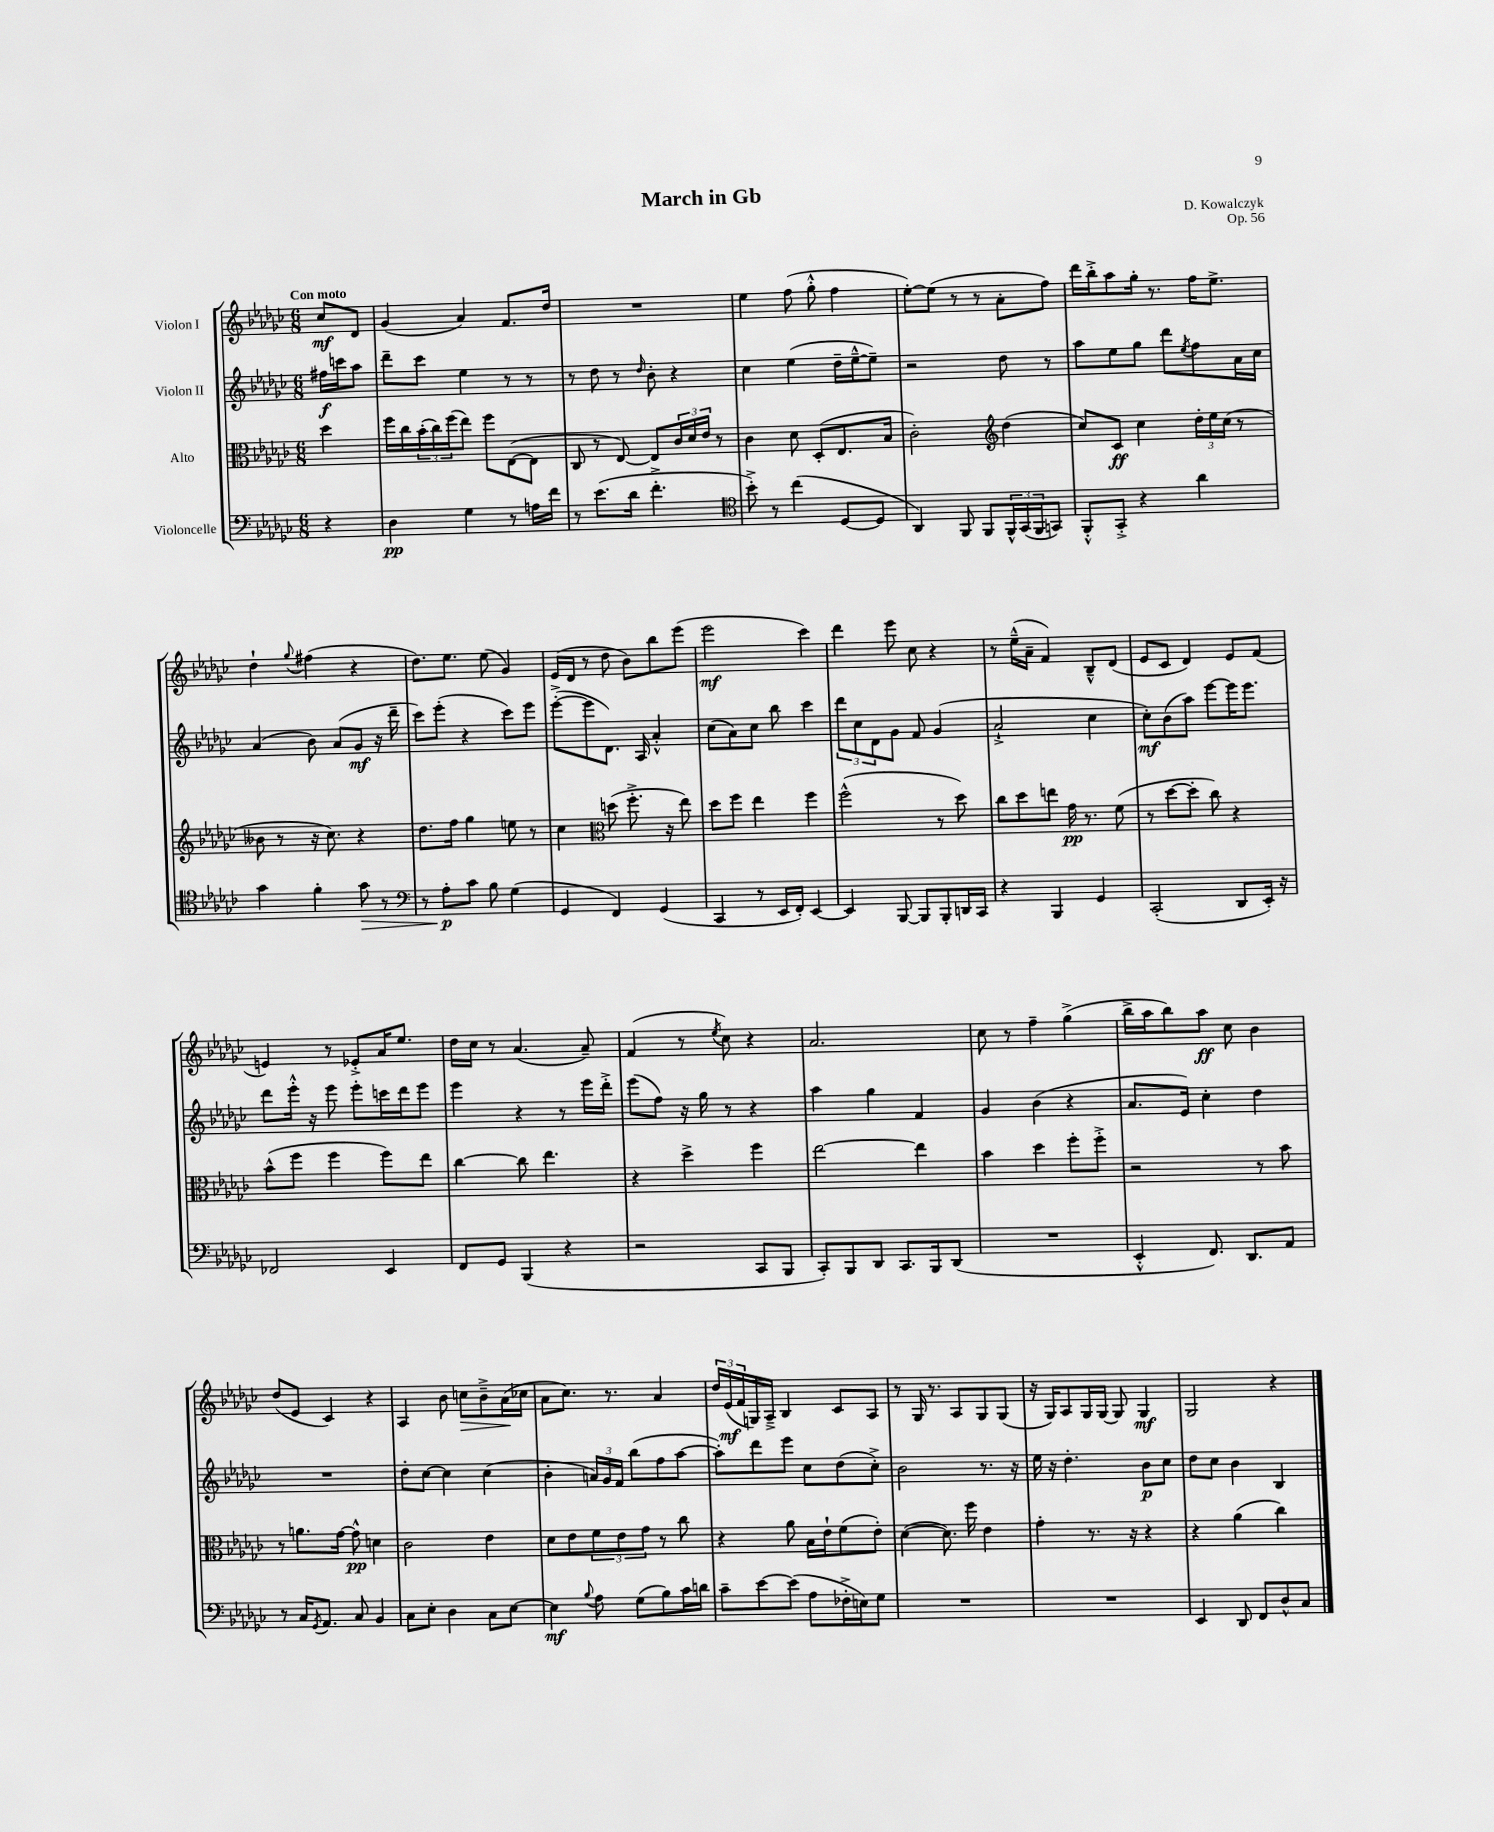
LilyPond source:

\header { title = "March in Gb" composer = "D. Kowalczyk" opus = "Op. 56" }
<<
\new StaffGroup <<
\new Staff = "s0" \with { instrumentName = "Violon I" } {
    \clef treble \key ges \major \numericTimeSignature \time 6/8 \partial 4 \tempo "Con moto"
    ces''8\mf des'8 |
    ges'4( aes'4) f'8. des''16 |
    R2. |
    ees''4 f''8( ges''8-.-^ f''4 |
    ees''8~-.) ees''8( r8 r8 aes'8-. f''8) |
    des'''16 bes''16-.-> aes''8 ges''16-. r8. f''16 ees''8.-> |
    des''4-! \appoggiatura { ges''8 } fis''4( r4 |
    des''8.) ees''8. ees''8( ges'4) |
    ees'16( des'16 r8 des''8 bes'8) bes''8 ees'''8( |
    ees'''2\mf ces'''4) |
    des'''4 ees'''8 ces''8 r4 |
    r8 ees''16---^( aes'16-- f'4) bes8---^ des'8( |
    ees'8 ces'8 des'4) ees'8 f'8( |
    e'4) r8 ees'8-.-> aes'16 ees''8. |
    des''16 ces''16 r8 aes'4.( aes'8--) |
    f'4( r8 \acciaccatura { ees''8 } ces''8) r4 |
    aes'2. |
    ces''8 r8 f''4-- ges''4->( |
    bes''16-> aes''16 bes''8) aes''8\ff ces''8 bes'4 |
    des''8( ees'8 ces'4) r4 |
    aes4 bes'8 c''8\> bes'8---> aes'16\!( ces''16 |
    aes'8 ces''8.) r8. aes'4 |
    \tuplet 3/2 { des''16 ees'16\mf( f'16 } g16) aes16---> bes4 ces'8 aes8 |
    r8 ges16 r8. aes8 ges8 ges8( |
    r16 ges16) aes8 ges16 ges16~ ges8 ges4\mf |
    ges2 r4 \bar "|." |
}
\new Staff = "s1" \with { instrumentName = "Violon II" } {
    \clef treble \key ges \major \numericTimeSignature \time 6/8 \partial 4
    fis''16\f c'''16 aes''8 |
    des'''8-- ces'''8 ees''4 r8 r8 |
    r8 des''8 r8 \grace { des''16 } bes'8-. r4 |
    ces''4 ees''4( des''16-- ees''16~---^ ees''8--) |
    r2 des''8 r8 |
    aes''8 ees''8 ges''8 des'''8 \acciaccatura { ees''8 } f''8 aes'16 ces''16 |
    aes'4( bes'8) aes'8( ges'8\mf r16 des'''16-- |
    ces'''8) ees'''8-.( r4 ces'''8) ees'''8 |
    ees'''8~-.->( ees'''8 des'8.) aes16 aes'4-.-^ |
    ces''8( aes'8) ces''8 bes''8 ces'''4 |
    \tuplet 3/2 { des'''8 ces''8 des'8 } ges'8 f'8 ges'4( |
    aes'2-!-> ces''4 |
    ces''8-.\mf) bes'8( aes''8) ees'''8~ ees'''16 ees'''8. |
    des'''8 ees'''16-.-^ r16 ees'''8 ees'''8-. c'''16 des'''16 ees'''8 |
    ees'''4 r4 r8 ees'''16 des'''16-.-> |
    ees'''8( f''8) r16 ges''16 r8 r4 |
    aes''4 ges''4 f'4 |
    ges'4 bes'4( r4 |
    aes'8. ees'16) ces''4-. des''4 |
    R2. |
    des''8-. ces''8~ ces''4 ces''4( |
    bes'4-. \tuplet 3/2 { a'16) ges'16 f'16 } bes''8( f''8 aes''8~ |
    aes''8-.) des'''8 ees'''8 ces''8 des''8( ces''8-.->) |
    bes'2 r8. r16 |
    ees''16 r16 des''4.-. bes'8\p ces''8 |
    des''8 ces''8 bes'4 bes4 \bar "|." |
}
\new Staff = "s2" \with { instrumentName = "Alto" } {
    \clef alto \key ges \major \numericTimeSignature \time 6/8 \partial 4
    des''4 |
    f''16 ces''16 \tuplet 3/2 { bes'16-.( ces''16) f''16( } ees''8) f''8 ees8~( ees8 |
    ces8 r8 ees8~) ees8 \tuplet 3/2 { ces'16 des'16 ees'16 } r8 |
    ces'4 des'8 des8-.( ees8. bes16 |
    ces'2-.) \clef treble des''4( |
    ces''8) ces'8\ff ces''4 \tuplet 3/2 { des''16-. ees''16 ces''16( } r8 |
    beses'8 r8 r16 ces''8.) r4 |
    des''8. f''16 ges''4 e''8 r8 |
    ces''4 \clef alto d''8( f''8.-.-> r16 ees''8) |
    des''8 f''8 ees''4 f''4 |
    f''2-^( r8 des''8) |
    ces''8 des''8 e''8 ges'16\pp r8. f'8( |
    r8 des''8~ des''8-. ces''8) r4 |
    bes'8-^( f''8 f''4 f''8) ees''8 |
    ces''4~ ces''8 ees''4. |
    r4 des''4-> f''4 |
    ees''2~ ees''4 |
    bes'4 des''4 f''8-. f''8-.-> |
    r2 r8 bes'8 |
    r8 a'8. ges'16~ ges'8-^\pp d'4 |
    ces'2 ees'4 |
    des'8 ees'8 \tuplet 3/2 { f'8 ees'8 ges'8 } r8 ces''8 |
    r4 aes'8 bes16 ees'16-! f'8( ees'8-.) |
    des'4~( des'8.) f''16 ees'4 |
    ges'4-. r8. r16 r4 |
    r4 aes'4( ces''4) \bar "|." |
}
\new Staff = "s3" \with { instrumentName = "Violoncelle" } {
    \clef bass \key ges \major \numericTimeSignature \time 6/8 \partial 4
    r4 |
    des4\pp ges4 r8 a16 f'16 |
    r8 ees'8.( des'16 f'4.-.-> |
    \clef tenor bes'8-.->) r8 ces''4( des8~ des8 |
    aes,4) f,8 f,8 \tuplet 3/2 { f,16-^ ges,16( f,16 } g,8) |
    f,8-.-^ ges,8-.-> r4 aes'4 |
    ges'4 f'4-. ges'8\> r8 |
    \clef bass r8 aes8-.\p\! ces'8 bes8 ges4( |
    ges,4 f,4) ges,4( |
    ces,4 r8 ees,16 f,16-.) ees,4~ |
    ees,4 bes,,8~ bes,,8 bes,,8-. d,16 ces,16 |
    r4 bes,,4 ges,4 |
    ces,2-.( des,8 ees,16-.) r16 |
    fes,2 ees,4 |
    f,8 ges,8 bes,,4( r4 |
    r2 ces,8 bes,,8 |
    ces,8-.) bes,,8 des,8 ces,8. bes,,16 des,8( |
    R2. |
    ees,4-.-^ f,8.) des,8. aes,8 |
    r8 ces16 \acciaccatura { ges,8 } aes,8. ces8 bes,4 |
    ces8 ees8-. des4 ces8 ees8~ |
    ees4\mf \appoggiatura { bes8 } aes8 ges8( bes8) ces'16 d'16 |
    ces'8-- ees'8~ ees'8( aes8 fes16-.-> e16) ges8 |
    R2. |
    R2. |
    ees,4 des,8 f,8 des8-^ ces8 \bar "|." |
}
>>
>>
\layout { \context { \Score \remove "Bar_number_engraver" } }
